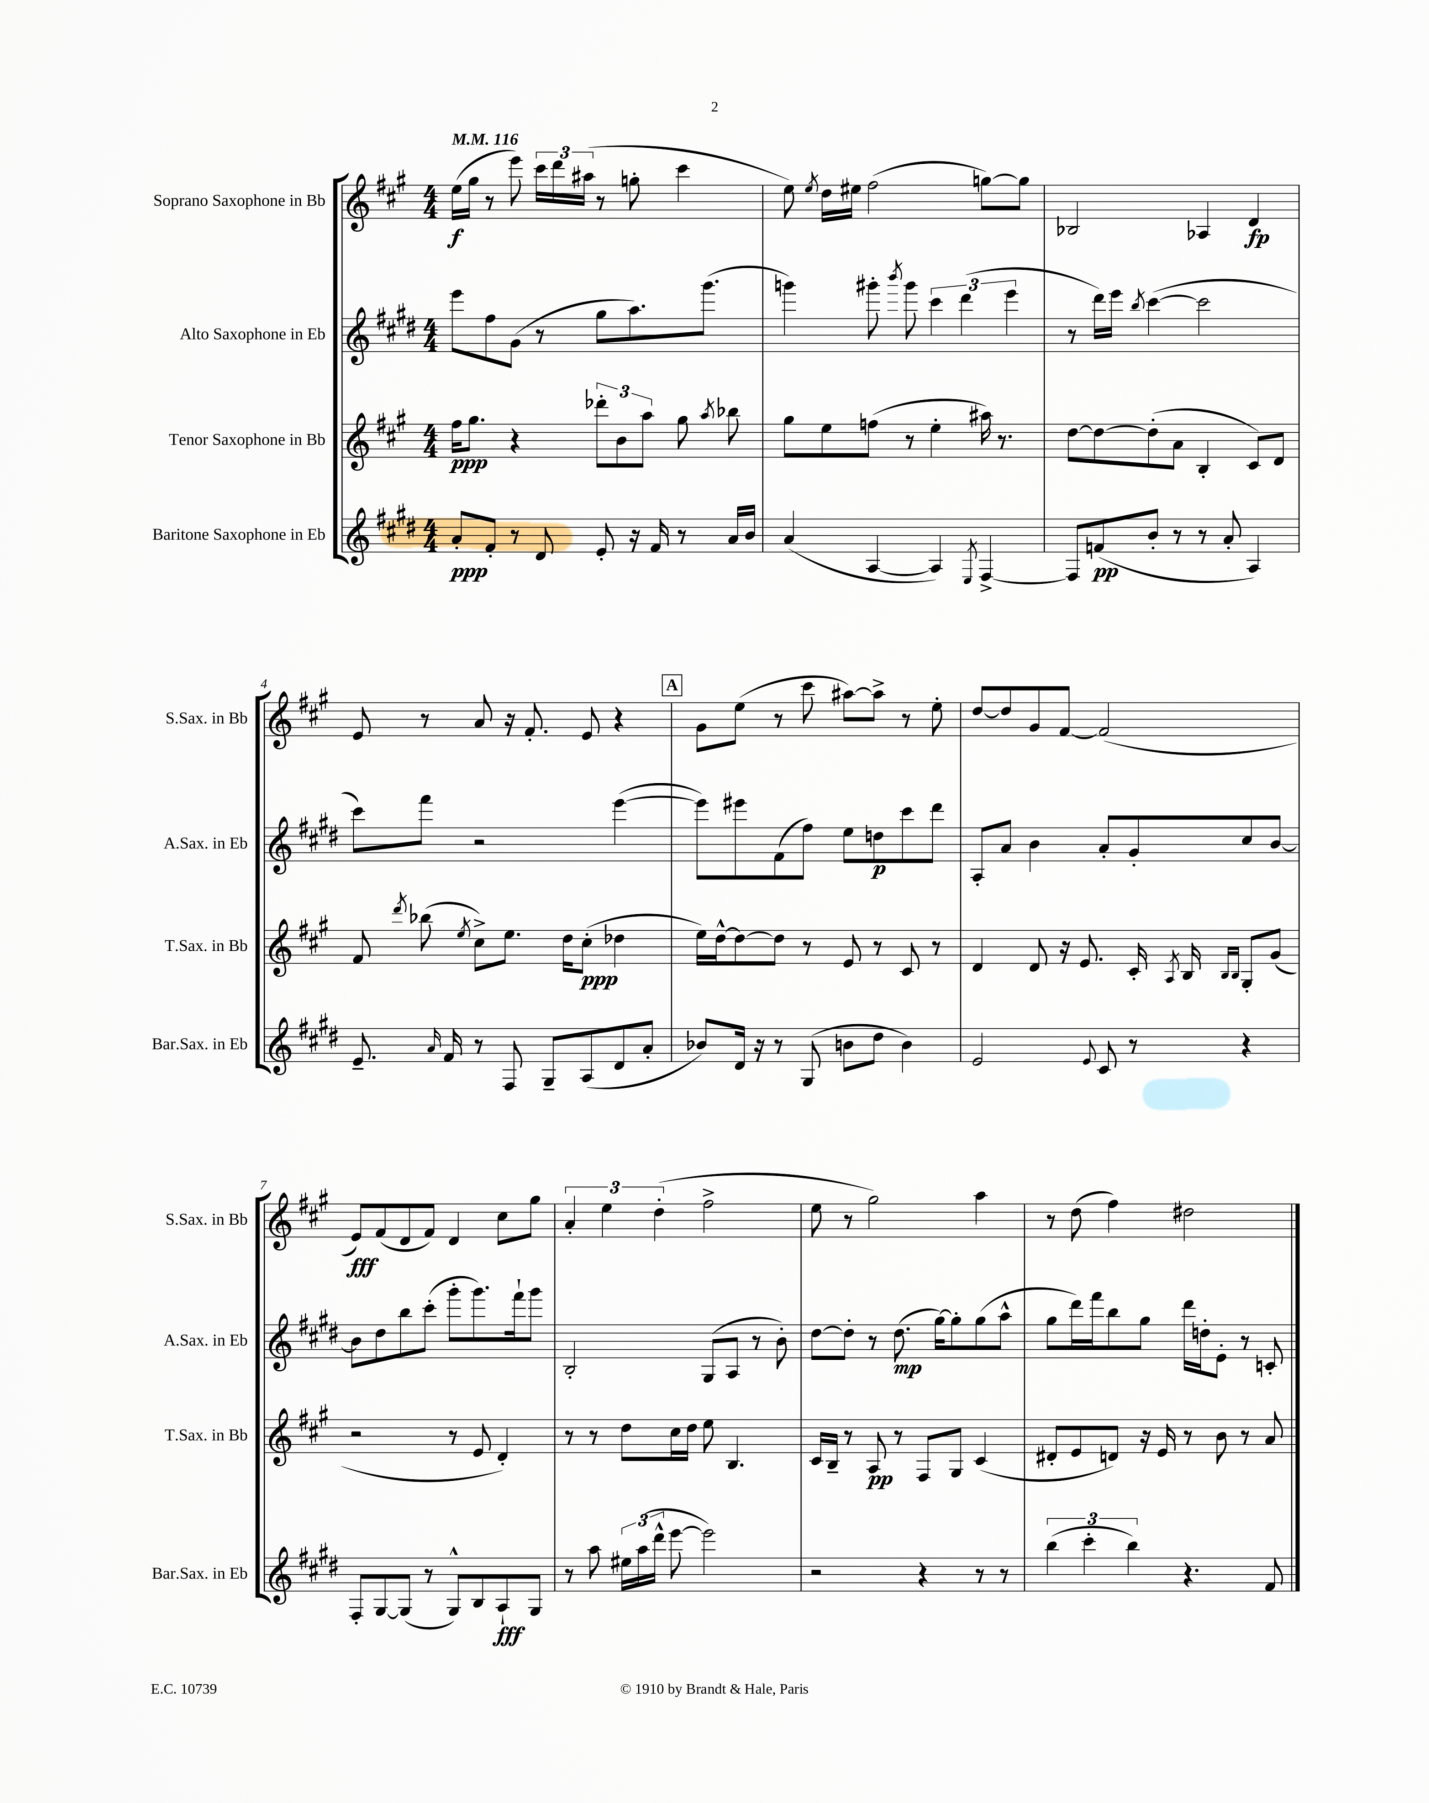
<<
\new StaffGroup <<
\new Staff = "s0" \with { instrumentName = "Soprano Saxophone in Bb" shortInstrumentName = "S.Sax. in Bb" } {
    \clef treble \key a \major \numericTimeSignature \time 4/4 \tempo 4 = 116
    \autoBeamOff e''16[\f( gis''16] r8 e'''8) \tuplet 3/2 { cis'''16[ d'''16 ais''16]( } r8 g''8-. cis'''4 |
    e''8) \acciaccatura { e''8 } d''16[ eis''16] fis''2( g''8[~) g''8] |
    bes2 aes4 d'4\fp |
    e'8 r8 a'8 r16 fis'8.-. e'8 r4 |
    \mark \markup { \box "A" } gis'8[ e''8]( r8 cis'''8 ais''8[~) ais''8]-> r8 e''8-. |
    d''8[~ d''8 gis'8 fis'8]~ fis'2( |
    e'8[\fff) fis'8( d'8 fis'8]) d'4 cis''8[ gis''8] |
    \tuplet 3/2 { a'4-. e''4 d''4-.( } fis''2-> |
    e''8 r8 gis''2) a''4 |
    r8 d''8( fis''4) dis''2 \bar "|." |
}
\new Staff = "s1" \with { instrumentName = "Alto Saxophone in Eb" shortInstrumentName = "A.Sax. in Eb" } {
    \clef treble \key e \major \numericTimeSignature \time 4/4
    \autoBeamOff e'''8[ fis''8 gis'8]( r8 gis''8[ a''8.) gis'''8.]( |
    g'''4) gis'''8-. \acciaccatura { b'''8 } gis'''8 \tuplet 3/2 { cis'''4 dis'''4( e'''4 } |
    r8 dis'''16[) e'''16] \acciaccatura { b''8 } cis'''4~( cis'''2 |
    cis'''8[) fis'''8] r2 e'''4~( |
    \mark \markup { \box "A" } e'''8[) eis'''8 fis'8( fis''8]) e''8[ d''8\p cis'''8 dis'''8] |
    a8[-. a'8] b'4 a'8[-. gis'8-. cis''8 b'8]~ |
    b'8[ dis''8 b''8 cis'''8]-.( gis'''8[-. gis'''8.) fis'''16-! gis'''8] |
    b2-. gis8[( a8] r8 b'8-.) |
    dis''8[~ dis''8]-. r8 dis''8.\mp( gis''16[~) gis''8-. gis''8( a''8]-^ |
    gis''8[ dis'''16) fis'''16 b''8 gis''8] dis'''16[ d''16-. e'8]-. r8 c'8-. \bar "|." |
}
\new Staff = "s2" \with { instrumentName = "Tenor Saxophone in Bb" shortInstrumentName = "T.Sax. in Bb" } {
    \clef treble \key a \major \numericTimeSignature \time 4/4
    \autoBeamOff fis''16[\ppp gis''8.] r4 \tuplet 3/2 { des'''8[-. b'8 a''8] } gis''8 \acciaccatura { a''8 } bes''8 |
    gis''8[ e''8 f''8]( r8 e''4-. ais''16) r8. |
    d''8[~ d''8~ d''8-.( a'8] b4-. cis'8[) d'8] |
    fis'8 \acciaccatura { d'''8 } bes''8( \acciaccatura { e''8 } cis''8[->) e''8.] d''16[ cis''8]-.\ppp( des''4 |
    \mark \markup { \box "A" } e''16[) d''16~-^ d''8~ d''8] r8 e'8 r8 cis'8 r8 |
    d'4 d'8 r16 e'8. cis'16-. \acciaccatura { a8 } b16 \grace { b16[ b16] } gis8[-. gis'8]( |
    r2 r8 e'8 d'4-.) |
    r8 r8 d''8[ cis''16 d''16] e''8 b4. |
    cis'16[ b16]-- r8 a8\pp r8 fis8[ gis8] cis'4( |
    dis'8[-. e'8 d'8]) r16 e'16 r8 b'8 r8 a'8 \bar "|." |
}
\new Staff = "s3" \with { instrumentName = "Baritone Saxophone in Eb" shortInstrumentName = "Bar.Sax. in Eb" } {
    \clef treble \key e \major \numericTimeSignature \time 4/4
    \autoBeamOff a'8[-.\ppp fis'8]-. r8 dis'8 e'8-. r16 fis'16 r8 a'16[ b'16] |
    a'4( a4~ a4) \acciaccatura { e8 } fis4~-> |
    fis8[ f'8\pp( b'8]-. r8 r8 a'8-. a4) |
    e'8.-- \grace { a'16 } fis'16 r8 fis8 gis8[-- a8( dis'8 a'8]-. |
    \mark \markup { \box "A" } bes'8[) dis'16] r16 r8 gis8( b'8[ dis''8] b'4) |
    e'2 \appoggiatura { e'8 } cis'8 r8 r4 |
    fis8[-. gis8~ gis8]( r8 gis8[-^) b8 a8-!\fff gis8] |
    r8 a''8 \tuplet 3/2 { eis''16[ a''16( dis'''16]-^ } e'''8~ e'''2) |
    r2 r4 r8 r8 |
    \tuplet 3/2 { b''4( cis'''4-. b''4) } r4. fis'8 \bar "|." |
}
>>
>>
